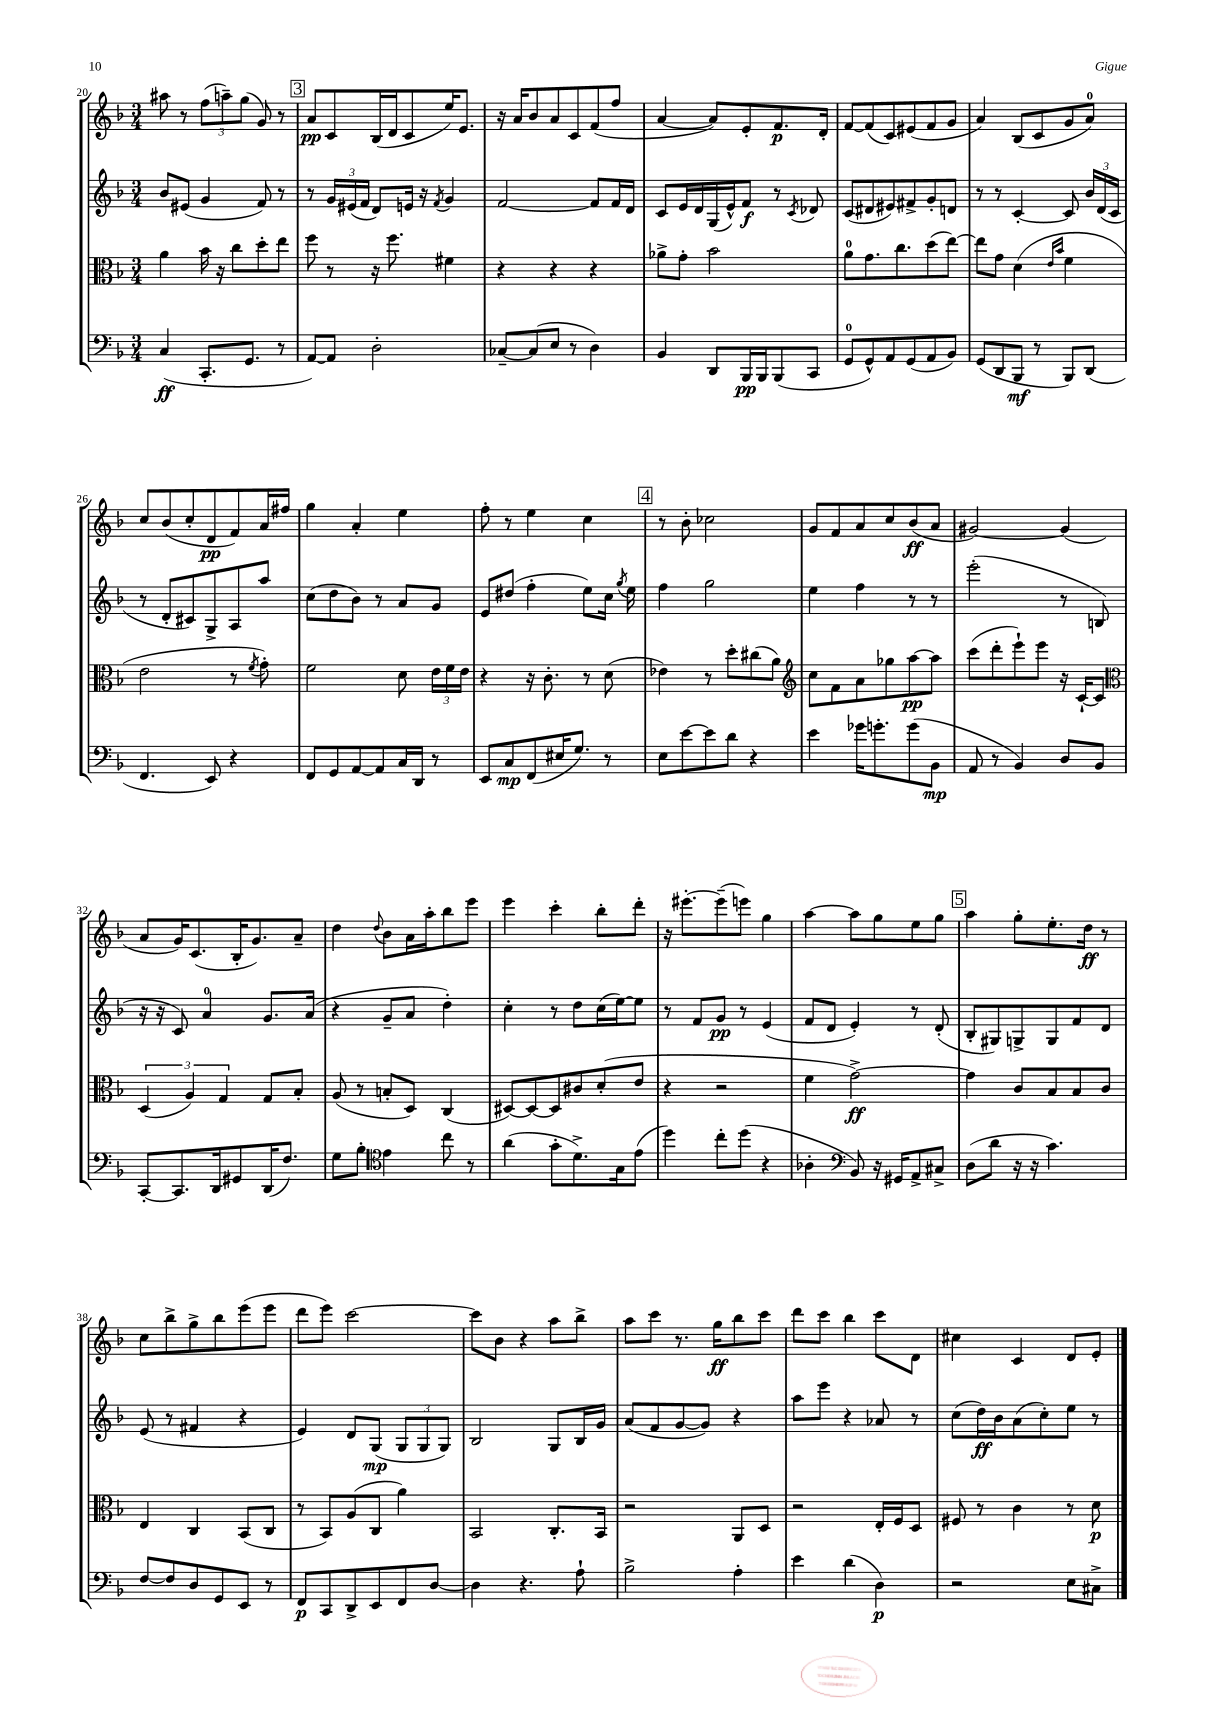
<<
\new StaffGroup <<
\new Staff = "s0" {
    \clef treble \key f \major \numericTimeSignature \time 3/4
    \autoBeamOff ais''8 r8 \tuplet 3/2 { f''8[( a''8--) g''8]( } g'8) r8 |
    \mark \markup { \box "3" } a'8[\pp c'8 bes16( d'16 c'8 e''16) e'8.] |
    r16 a'16[ bes'8 a'8 c'8 f'8( f''8] |
    a'4~ a'8[) e'8-. f'8.\p d'16]-. |
    f'8[~ f'8( c'8) eis'8( f'8 g'8] |
    a'4) bes8[( c'8 g'8 a'8]-0) |
    c''8[ bes'8( c''8-. d'8\pp f'8) a'16 fis''16] |
    g''4 a'4-. e''4 |
    f''8-. r8 e''4 c''4 |
    \mark \markup { \box "4" } r8 bes'8-. ces''2 |
    g'8[ f'8 a'8 c''8 bes'8\ff( a'8] |
    gis'2~) gis'4( |
    a'8[ g'16) c'8.( bes16-. g'8.) a'8]-- |
    d''4 \appoggiatura { d''8 } bes'8[ a'16 a''16-. bes''8 e'''8] |
    e'''4 c'''4-. bes''8[-. d'''8]-. |
    r16 eis'''8.[~-. eis'''8--( e'''8]) g''4 |
    a''4~ a''8[ g''8 e''8 g''8] |
    \mark \markup { \box "5" } a''4 g''8[-. e''8.-. d''16]\ff r8 |
    c''8[ bes''8-> g''8-> bes''8 e'''8( e'''8] |
    d'''8[ e'''8]) c'''2~ |
    c'''8[ bes'8] r4 a''8[ bes''8]-> |
    a''8[ c'''8] r8. g''16[\ff bes''8 c'''8] |
    d'''8[ c'''8] bes''4 c'''8[ d'8] |
    cis''4 c'4 d'8[ e'8]-. \bar "|." |
}
\new Staff = "s1" {
    \clef treble \key f \major \numericTimeSignature \time 3/4
    \autoBeamOff bes'8[ eis'8]( g'4 f'8) r8 |
    \mark \markup { \box "3" } r8 \tuplet 3/2 { g'16[ eis'16( f'16] } d'8[) e'16] r16 \acciaccatura { f'8 } g'4 |
    f'2~ f'8[ f'16 d'16] |
    c'8[ e'16 d'16 g16( e'16-^) f'8]\f r8 \acciaccatura { c'8 } des'8 |
    c'8[( dis'8 eis'8) fis'8-> g'8-. d'8] |
    r8 r8 c'4~-. c'8 \tuplet 3/2 { bes'16[ d'16( c'16] } |
    r8 d'8[-. cis'8) g8-> a8 a''8] |
    c''8[( d''8 bes'8]) r8 a'8[ g'8] |
    e'8[ dis''8]( f''4-. e''8[) c''16] \acciaccatura { g''8 } e''16 |
    \mark \markup { \box "4" } f''4 g''2 |
    e''4 f''4 r8 r8 |
    e'''2-.( r8 b8 |
    r16 r16 c'8) a'4-0 g'8.[ a'16]( |
    r4 g'8[-- a'8] d''4-.) |
    c''4-. r8 d''8[ c''16( e''16~) e''8] |
    r8 f'8[ g'8]\pp r8 e'4( |
    f'8[ d'8] e'4-.) r8 d'8-.( |
    \mark \markup { \box "5" } bes8[-. gis8) g8-> g8 f'8 d'8] |
    e'8( r8 fis'4 r4 |
    e'4) d'8[ g8]\mp( \tuplet 3/2 { g8[ g8 g8]) } |
    bes2 g8[ bes16 g'16] |
    a'8[( f'8 g'8~ g'8]) r4 |
    a''8[ e'''8] r4 aes'8 r8 |
    c''8[( d''16\ff) bes'16 a'8( c''8-.) e''8] r8 \bar "|." |
}
\new Staff = "s2" {
    \clef alto \key f \major \numericTimeSignature \time 3/4
    \autoBeamOff a'4 bes'16 r16 c''8[ d''8-. e''8] |
    \mark \markup { \box "3" } f''8 r8 r16 f''8. fis'4 |
    r4 r4 r4 |
    aes'8[-> g'8]-. bes'2 |
    a'8[-0 g'8. c''8. d''8( e''8]~) |
    e''8[ g'8] d'4( \grace { e'16[ bes'16] } f'4 |
    e'2 r8 \acciaccatura { f'8 } g'8-.) |
    f'2 d'8 \tuplet 3/2 { e'16[ f'16 e'16] } |
    r4 r16 c'8.-. r8 d'8( |
    \mark \markup { \box "4" } ees'4) r8 d''8[-. cis''8( a'8]) |
    \clef treble c''8[ f'8 a'8 ges''8 a''8~\pp a''8] |
    c'''8[( d'''8-. e'''8-!) e'''8] r16 c'16[~-! c'8] |
    \clef alto \tuplet 3/2 { d4( a4) g4 } g8[ bes8]-. |
    a8( r8 b8[-. d8]) c4( |
    dis8[~) dis8~ dis8 cis'8 d'8-.( e'8] |
    r4 r2 |
    f'4 g'2~->\ff) |
    \mark \markup { \box "5" } g'4 c'8[ bes8 bes8 c'8] |
    e4 c4 bes,8[( c8] |
    r8 bes,8[) a8( c8] a'4) |
    bes,2 c8.[-. bes,16] |
    r2 a,8[ d8] |
    r2 e16[-. f16 d8] |
    fis8 r8 c'4 r8 d'8\p \bar "|." |
}
\new Staff = "s3" {
    \clef bass \key f \major \numericTimeSignature \time 3/4
    \autoBeamOff c4\ff( c,8.[-. g,8.] r8 |
    \mark \markup { \box "3" } a,8[~) a,8] d2-. |
    ces8[~-- ces8( e8] r8 d4) |
    bes,4 d,8[ bes,,16\pp bes,,16 bes,,8( c,8] |
    g,8[-0 g,8-^) a,8 g,8( a,8 bes,8]) |
    g,8[( d,8 bes,,8]\mf r8 bes,,8[) d,8]( |
    f,4. e,8) r4 |
    f,8[ g,8 a,8~ a,8 c16 d,16] r8 |
    e,8[ c8\mp f,8( eis16 g8.]) r8 |
    \mark \markup { \box "4" } e8[ e'8~ e'8 d'8] r4 |
    e'4 ges'16[ g'8.-. g'8( bes,8]\mp |
    a,8 r8 bes,4) d8[ bes,8] |
    c,8[~-. c,8. d,16 gis,8 d,16( f8.]) |
    g8[ bes8]-. \clef tenor e'4 c''8 r8 |
    a'4( g'8[-. d'8.->) g16 e'8]( |
    d''4) c''8[-. d''8]( r4 |
    aes4-. \clef bass bes,8) r16 gis,16[ a,8-> cis8]-> |
    \mark \markup { \box "5" } d8[( d'8] r16 r16 c'4.) |
    f8[~ f8 d8 g,8 e,8] r8 |
    f,8[\p c,8 d,8-> e,8 f,8 d8]~ |
    d4 r4. a8-! |
    bes2-> a4-. |
    e'4 d'4( d4\p) |
    r2 e8[ cis8]-> \bar "|." |
}
>>
>>
\layout { \context { \Score currentBarNumber = #20 } }
